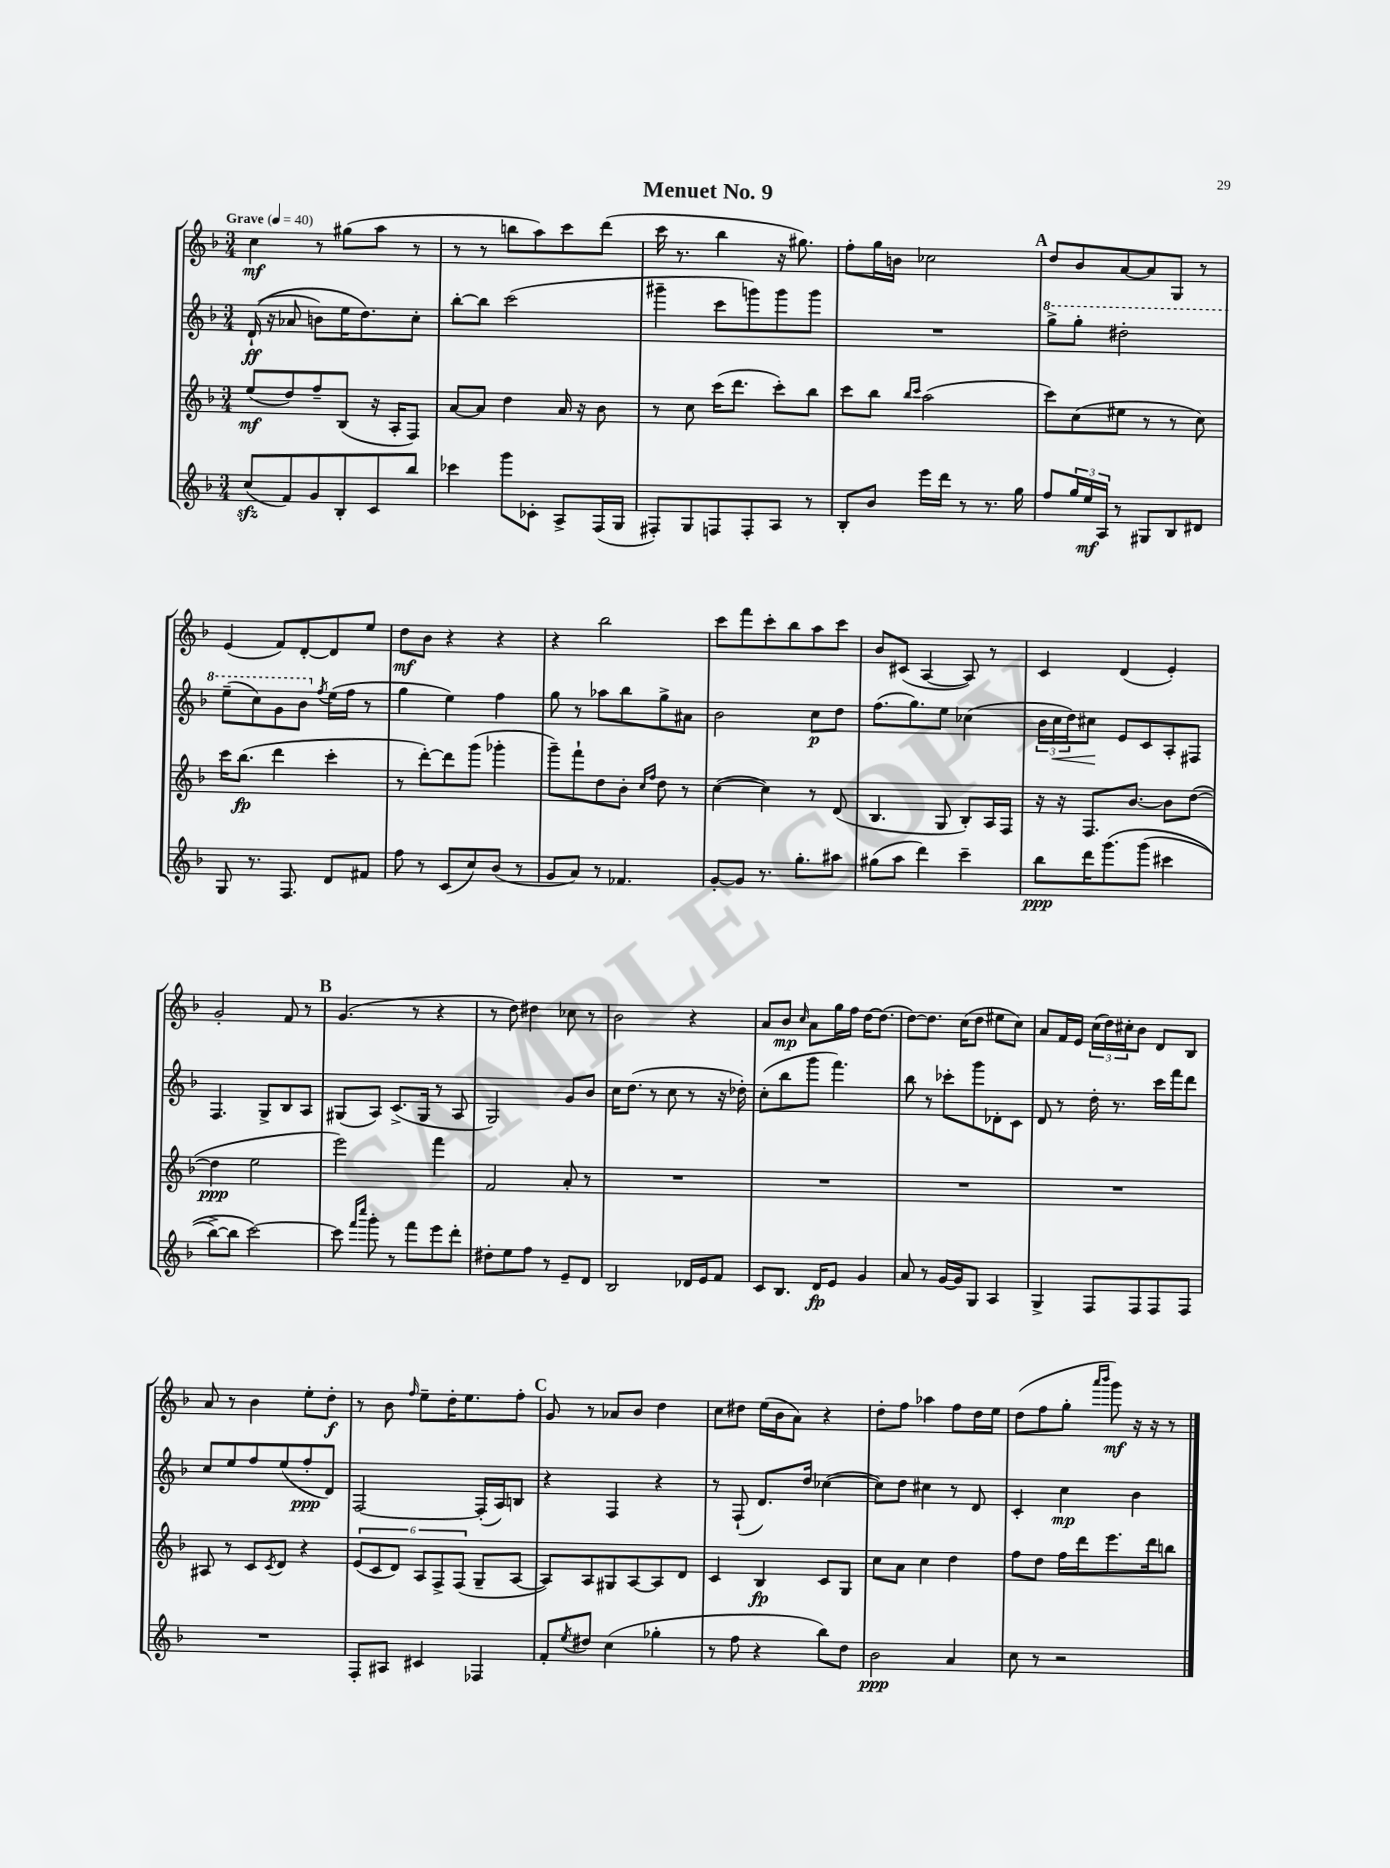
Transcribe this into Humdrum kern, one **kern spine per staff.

**kern	**kern	**kern	**kern
*staff4	*staff3	*staff2	*staff1
*clefG2	*clefG2	*clefG2	*clefG2
*k[b-]	*k[b-]	*k[b-]	*k[b-]
*M3/4	*M3/4	*M3/4	*M3/4
*MM40	*MM40	*MM40	*MM40
(8cc/L	(8ee/L	&((16d`/	4cc\
.	.	16r	.
8f/)	8dd/)	8a-/	.
8g/	8ff~/	8b\L)	8r
8B-'/	(8B-/J	16ee\K	(8gg#\L
.	.	8.dd\&)	.
8c/	16r	.	8aa\J
.	16A'/LK	.	.
8bb-/J	8F/J)	8cc'\J	8r
=	=	=	=
4ccc-\	[8a/L	[8bb-'\L	8r
.	8a/]J	8bb-\]J	8r
8ggg\L	4dd\	(2ccc\	8bb\L
8c-'\J	.	.	8aa\)
8A^/L	16a/	.	8ccc\
.	16r	.	.
(16F/L	8b-\	.	(8ddd\J
16G/JJ	.	.	.
=	=	=	=
8F#'/L)	8r	4ggg#~\	16ccc\
.	.	.	8.r
8G/	8cc\	.	.
8F/	(16ccc\LK	8ccc\L	4bb-\
.	8.ddd\J	.	.
8F'/	.	8ggg\)	.
8A/J	8ccc'\L)	8ggg\	16r
.	.	.	8.gg#\)
8r	8bb-\J	8ggg\J	.
=	=	=	=
8B-'/L	8ccc\L	2.r	8ff'\L
8b-/J	8bb-\J	.	16gg\L
.	.	.	16b\JJ
.	16qqbb-/LL	.	.
.	16qqccc/JJ	.	.
16eee\LL	(2aa\	.	2cc-\
16ddd\JJ	.	.	.
8r	.	.	.
8.r	.	.	.
16gg\	.	.	.
=	=	=	=
8ff/L	8ccc\L)	8ggg^\L	8dd/L
24gg/L	(8cc\	8ggg'\J	8b-/
24ee/	.	.	.
24A/JJ	.	.	.
8r	8ee#\J	2ddd#'\	[8a/
8G#/L	8r	.	8a/]
8B-/	8r	.	8G/J
8d#/J	8cc\)	.	8r
=	=	=	=
8G/	16ccc\LK	(8eee~\L	(4e/
.	(8.bb-\J	.	.
8.r	.	8ccc\)	.
.	4ddd\	8gg\	8f/L)
8.F/	.	.	.
.	.	8bb-\J	[8d'/
.	.	8qff/	.
8d/L	4ccc'\	(16ee\LL	8d/]
.	.	16ff\JJ	.
8f#/J	.	8r	8ee/J
=	=	=	=
8ff\	8r	4gg\	8dd\L
8r	[8ddd'\L)	.	8b-\J
(8c/L	8ddd\]	4ee\)	4r
8cc/)	(8ggg\J	.	.
(8b-/J	4ggg-'\	4ff\	4r
8r	.	.	.
=	=	=	=
8g/L	8ggg~\L)	8gg\	4r
8a/J)	8fff`\	8r	.
8r	8dd\	8aa-\L	2bb-\
4.f-/	8b-'\J	8bb-\	.
.	16qqcc/LL	.	.
.	16qqff/JJ	.	.
.	8dd\	8gg^\	.
.	8r	8a#\J	.
=	=	=	=
[8g'/L	([4cc\	2b-\	8ccc\L
8g/]J	.	.	8fff\
8.r	4cc\])	.	8ccc'\
.	.	.	8bb-\
8.gg'\L	.	.	.
.	8r	8cc\L	8aa\
8aa#\J	(8d/	8dd\J	8ccc\J
=	=	=	=
(8gg#\L	4.B-/	(8.ff\L	8b-/L
8aa\J	.	.	(8c#/J
.	.	8.gg\)	.
4ddd\)	.	.	[4A/
.	8G/	8ee\J	.
4ccc~\	8B-'/L)	(4cc-\	8A/])
.	16A/L	.	8r
.	16F/JJ	.	.
=	=	=	=
8bb-\L	16r	24b-\LL	4c/
.	.	24cc\	.
.	16r	.	.
.	.	24dd\J)	.
16ddd\K	8.F/L	8cc#\J	.
&(8.ggg\	.	.	.
.	.	8e/L	(4d/
.	[8.b-/J	.	.
(8ggg\J	.	8c/	.
4ccc#\	8b-\]L	8A'/	4e'/)
.	([8dd\J	8F#/J	.
=	=	=	=
[8bb-^\L)	4dd\]	4.F/	2g'/
8bb-\]J	.	.	.
[2ccc\&)	2ee\	.	.
.	.	8G^/L	.
.	.	8B-/	8f/
.	.	8A/J	8r
=	=	=	=
8ccc\]	2eee\)	(8G#/L	(4.g/
16qqfff/LL	.	.	.
16qqcccc/JJ	.	.	.
8ggg'\	.	8A/J)	.
8r	.	(8.c^/L	.
8fff\L	.	.	8r
.	.	16G#/Jk	.
8eee\	4fff\	8r	4r
8ddd'\J	.	8A/	.
=	=	=	=
8dd#'\L	2f/	2G/)	8r
8ee\	.	.	8dd\)
8ff\J	.	.	4dd#\
8r	.	.	.
8e~/L	8a'/	8g/L	8cc-\
8d/J	8r	8b-/J	8r
=	=	=	=
2B-/	2.r	16cc\LK	2b-\
.	.	(8.dd\J	.
.	.	8r	.
.	.	8cc\	.
16d-/LL	.	8r	4r
16e/J	.	.	.
8f/J	.	16r	.
.	.	16dd-'\)	.
=	=	=	=
8c/L	2.r	(8cc'\L	8a/L
8.B-/J	.	8bb-\	8b-/J
.	.	.	16qqcc/
.	.	8ggg\J	8a\L
16d/LK	.	.	.
8e/J	.	4.fff\)	16gg\L
.	.	.	16ff\JJ
4g/	.	.	[16dd\LK
.	.	.	(8.dd\]J
=	=	=	=
8a/	2.r	8bb-\	[8dd\L)
8r	.	8r	8.dd\]J
[16g/LL	.	8ccc-'\L	.
16g/]J	.	.	(16cc\LK
8G/J	.	8ggg\	8dd\J
4A/	.	8d-'\	8ee#\L
.	.	8c\J	8cc\J)
=	=	=	=
4G^/	2.r	8d/	8a/L
.	.	8r	16f/L
.	.	.	16e/JJ
8F/L	.	16dd'\	(24cc\LL
.	.	.	24dd\)
.	.	8.r	.
.	.	.	24cc#'\J
8F/	.	.	8b-\J
8F/	.	16ccc\LL	8d/L
.	.	16fff\J	.
8F/J	.	8ddd\J	8B-/J
=	=	=	=
2.r	8A#/	8cc/L	8a/
.	8r	8ee/	8r
.	8c/L	8ff/	4b-\
.	8qc/	.	.
.	8d/J	(8ee/	.
.	4r	8ff'/	8ee'\L
.	.	8d/J)	8dd'\J
=	=	=	=
8F'/L	(12e/L	[2F/	8r
.	12c/	.	.
8A#/J	.	.	8b-\
.	12d/J)	.	.
.	.	.	16qqff/
4c#/	12A/L	.	8ee~\L
.	12F^/	.	.
.	.	.	16dd'\K
.	(12F/J	.	.
.	.	.	8.ee\
4F-/	8G~/L	(16F'/]LL	.
.	.	16A/J)	.
.	[8A/J	8B/J	8ff'\J
=	=	=	=
8f'/L	8A/]L)	4r	8g/
8qee/	.	.	.
8dd#/J	8A/	.	8r
(4cc\	8G#/	4F/	8a-/L
.	[8A/	.	8b-/J
4gg-'\	8A/]	4r	4dd\
.	8d/J	.	.
=	=	=	=
8r	4c/	8r	8cc\L
8ff\	.	(8F`/	8dd#\J
4r	4B-/	8.d/L)	(16ee\LL
.	.	.	16b-\J
.	.	.	8a\J)
.	.	16dd/Jk	.
8bb-\L)	8c/L	([4cc-\	4r
8dd\J	8G/J	.	.
=	=	=	=
2b-\	8cc\L	8cc-\]L)	8dd'\L
.	8a\J	8dd\J	8ff\J
.	4cc\	4cc#\	4aa-\
4a/	4dd\	8r	8ff\L
.	.	8d/	16dd\L
.	.	.	16ee\JJ
=	=	=	=
8cc\	8ff\L	4c'/	(8dd\L
8r	8dd\J	.	8ff\
2r	16ff\LL	4cc\	8gg'\J
.	16ddd\J	.	.
.	.	.	16qqaaa/LL
.	.	.	16qqbbb-/JJ
.	8.eee\	.	8ggg\)
.	.	4b-\	16r
.	16ddd\k	.	16r
.	8bb\J	.	8r
==	==	==	==
*-	*-	*-	*-
